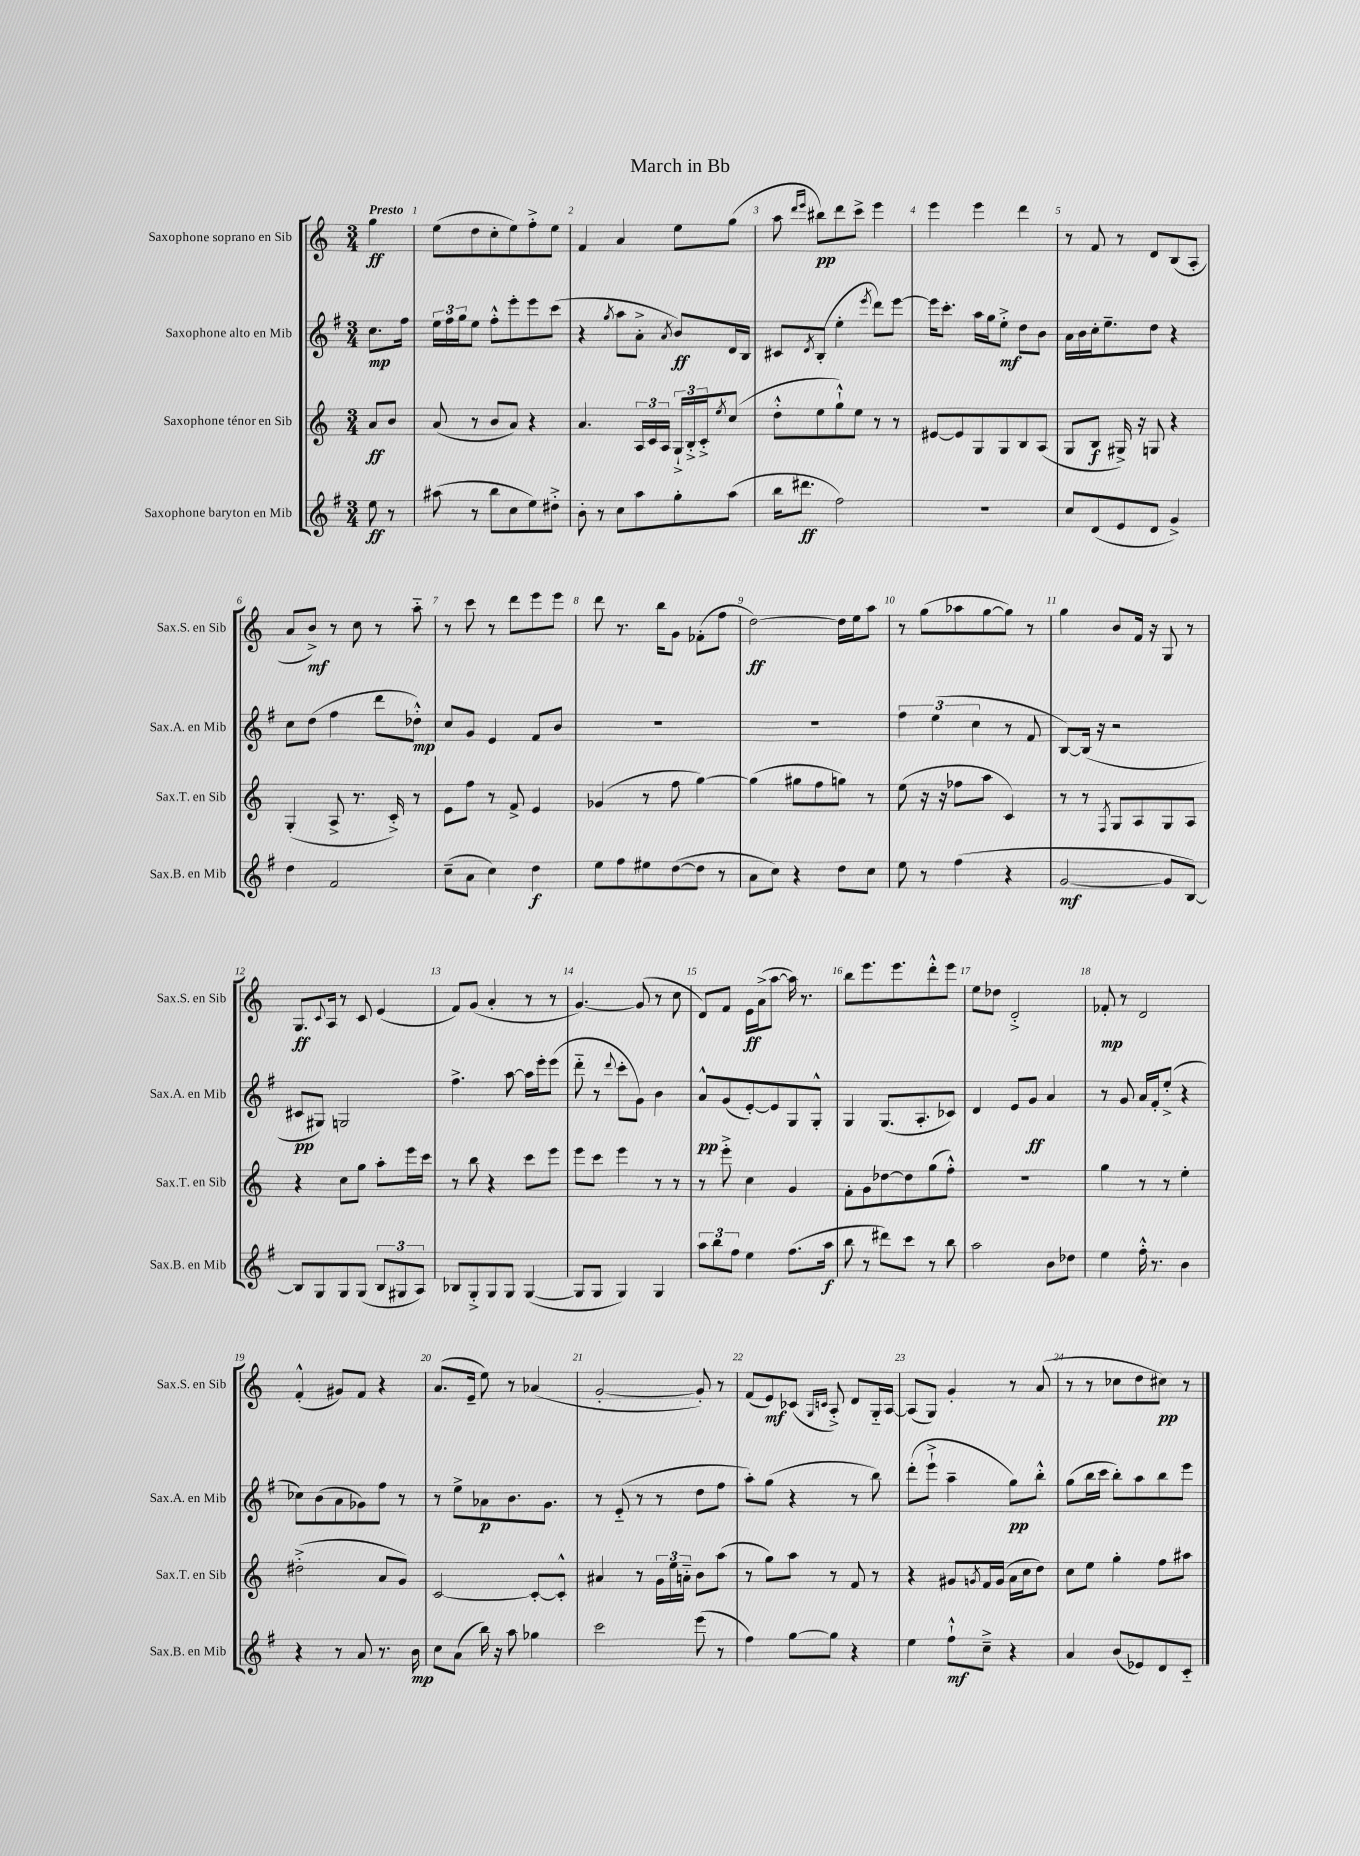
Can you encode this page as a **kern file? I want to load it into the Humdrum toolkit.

**kern	**kern	**kern	**kern
*staff4	*staff3	*staff2	*staff1
*clefG2	*clefG2	*clefG2	*clefG2
*k[f#]	*k[]	*k[f#]	*k[]
*M3/4	*M3/4	*M3/4	*M3/4
8ee	8a	8.cc	4gg
8r	8b	.	.
.	.	16ff#	.
=	=	=	=
(8aa#	(8a	24ee	(8ee
.	.	24ff#	.
.	.	24gg	.
8r	8r	8ee	8dd
8bb	8b	8ff#'^^	8cc'
8cc	8a)	8eee'	8ee)
8ee)	4r	8eee	8ff'^
8dd#'^	.	(8ccc	8ee
=	=	=	=
8b'	4.a	4r	4f
8r	.	.	.
.	.	8qgg	.
8cc	.	8aa	4a
8aa	24A	8a'^	.
.	24c	.	.
.	24A	.	.
.	.	8qa	.
8gg'	24G`^	8b)	8ee
.	24B'^	.	.
.	24c'^	.	.
.	8qee	.	.
(8aa	(8cc	16d	(8gg
.	.	16B	.
=	=	=	=
16bb	8dd'^^	8c#	8aa
8.ddd#	.	.	.
.	.	.	16qqddd
.	.	8qd	16qqeee
.	8ee	(8B'	8bb#)
2ff#)	8gg`^^)	4ee'	8ddd
.	8ee	.	8ccc^
.	.	8qeee	.
.	8r	8ddd)	4eee
.	8r	[8eee	.
=	=	=	=
2.r	[8e#	16eee]	4eee
.	.	8.ccc'	.
.	8e#]	.	.
.	8G	16aa	4eee
.	.	16gg	.
.	8G	8ee'^	.
.	8B	8dd	4ddd
.	(8A	8b	.
=	=	=	=
8cc	8G	16a	8r
.	.	16b	.
(8d	8B	16cc'	8f
.	.	8.ee~	.
8e	16G#^)	.	8r
.	16r	.	.
8d	8G	8dd	8d
4g^)	4r	4r	(8B
.	.	.	8A'
=	=	=	=
4dd	(4G'	8cc	8a
.	.	(8dd	8b^)
2f#	8A^	4ff#	8r
.	8.r	.	8cc
.	.	8ddd	8r
.	16c'^)	.	.
.	8r	8dd-'^^)	8aa'~
=	=	=	=
(8cc~	8e	8cc	8r
8a	8ff	8g	8ccc
4cc)	8r	4e	8r
.	8f^	.	8ddd
4dd	4e	8f#	8eee
.	.	8b	8eee
=	=	=	=
8ee	(4g-	2.r	8ddd
8ff#	.	.	8.r
8ee#	8r	.	.
.	.	.	16bb
([8dd	8ff	.	8g
8dd]	[4gg)	.	(8f-'
8r	.	.	8ff
=	=	=	=
8a	(4gg]	2.r	[2dd)
8cc)	.	.	.
4r	8gg#	.	.
.	8ff	.	.
8dd	8gg)	.	16dd]
.	.	.	16ee
8cc	8r	.	8aa
=	=	=	=
8ee	(8ee	6ff#	8r
8r	16r	.	(8gg
.	.	(6ee	.
.	16r	.	.
(4ff#	8ff-	.	8aa-
.	.	6cc	.
.	8aa	.	[8gg
4r	4c)	8r	8gg])
.	.	8f#	8r
=	=	=	=
[2g	8r	[8B)	4gg
.	8r	(16B]	.
.	.	16r	.
.	8qF	.	.
.	8G	2r	8b
.	8A	.	16f
.	.	.	16r
8g]	8G	.	8G
[8B)	8A	.	8r
=	=	=	=
8B]	4r	8c#	8.G
8G	.	8G#)	.
.	.	.	8qqc
.	.	.	16A
8G	8cc	2G	8r
(8G	8gg	.	8c
12B	8aa'	.	(4e
12G#	.	.	.
.	16eee	.	.
12A)	.	.	.
.	16ccc	.	.
=	=	=	=
8B-	8r	4.ff#^	8f)
8G'^	8bb	.	(8g
8G	4r	.	4a'
8G	.	[8aa	.
([4G	8ccc	16aa]	8r
.	.	16eee'	.
.	8eee	(8eee	8r
=	=	=	=
8G]	8eee	8ddd'~	[4.g)
8G	8ccc	8r	.
.	.	8qqddd	.
4G)	4eee	8ccc'	.
.	.	8g)	(8g]
4G	8r	4b	8r
.	8r	.	8cc
=	=	=	=
12aa	8r	8a^^	8d)
12bb	.	.	.
.	8eee'^	(8g	8f
12ff#	.	.	.
4ee	4cc	[8e')	16e
.	.	.	(16a^
.	.	8e]	[8aa
(8.ff#	4g	8G	16aa])
.	.	.	8.r
.	.	8G'^^	.
16aa	.	.	.
=	=	=	=
8bb	8f'	4G	8bb
8r	8g	.	8.eee
8ddd#)	[8dd-	(8.G	.
.	.	.	8.eee
8ccc	8dd-]	.	.
.	.	8.A'	.
8r	(8gg	.	8ddd'^^
8bb	8ff'^^)	8c-)	8eee
=	=	=	=
2aa	2.r	4d	8ee
.	.	.	8dd-
.	.	8e	2d'^
.	.	8g	.
8b	.	4a	.
8dd-	.	.	.
=	=	=	=
4ee	4gg	8r	8f-'
.	.	8g	8r
16ff#'^^	8r	16a	2d
8.r	.	16f#'	.
.	8r	(8ee'^	.
4b	4ee'	4r	.
=	=	=	=
4r	(2dd#'^	8cc-)	(4f'^^
.	.	(8b	.
8r	.	8a	8g#)
8a	.	8g-)	8f
8.r	8a	8ff#	4r
.	8g)	8r	.
16b	.	.	.
=	=	=	=
8cc	[2c	8r	(8.a
(8a	.	8ee^	.
.	.	.	16e~
16bb)	.	8a-	8ee)
16r	.	.	.
8aa	.	8.b	8r
4gg-	8c'_	.	(4a-
.	.	8.g	.
.	8c'^^]	.	.
=	=	=	=
2ccc	4a#	8r	[2g'
.	.	(8e'~	.
.	8r	8r	.
.	24g	8r	.
.	24ee	.	.
.	24a'~	.	.
(8eee	8b	8dd	8g'])
8r	(8aa	8ff#	8r
=	=	=	=
4ff#)	8r	8aa')	(8f
.	8gg)	(8gg	8e)
[8gg	8aa	4r	(8c-
.	.	.	16qqG
.	.	.	16qqc
8gg]	8r	.	8A'^)
4r	8f	8r	8d
.	8r	8bb)	16G'~
.	.	.	[16A
=	=	=	=
4ee	4r	(8ddd'	(8A]
.	.	8eee`^	8G)
8ff#`^^	8g#	4aa~	4g'
.	8qg	.	.
8cc~^	16f	.	.
.	(16g	.	.
4r	16a	8gg)	8r
.	16cc	.	.
.	8dd)	8bb'^^	(8a
=	=	=	=
4a	8cc	(8gg	8r
.	8ee	16bb	8r
.	.	16ccc	.
(8b	4gg'	8bb')	8cc-
8e-)	.	8aa	8dd
8d	8ff	8bb	8cc#)
8c'~	8aa#	8eee	8r
==	==	==	==
*-	*-	*-	*-
